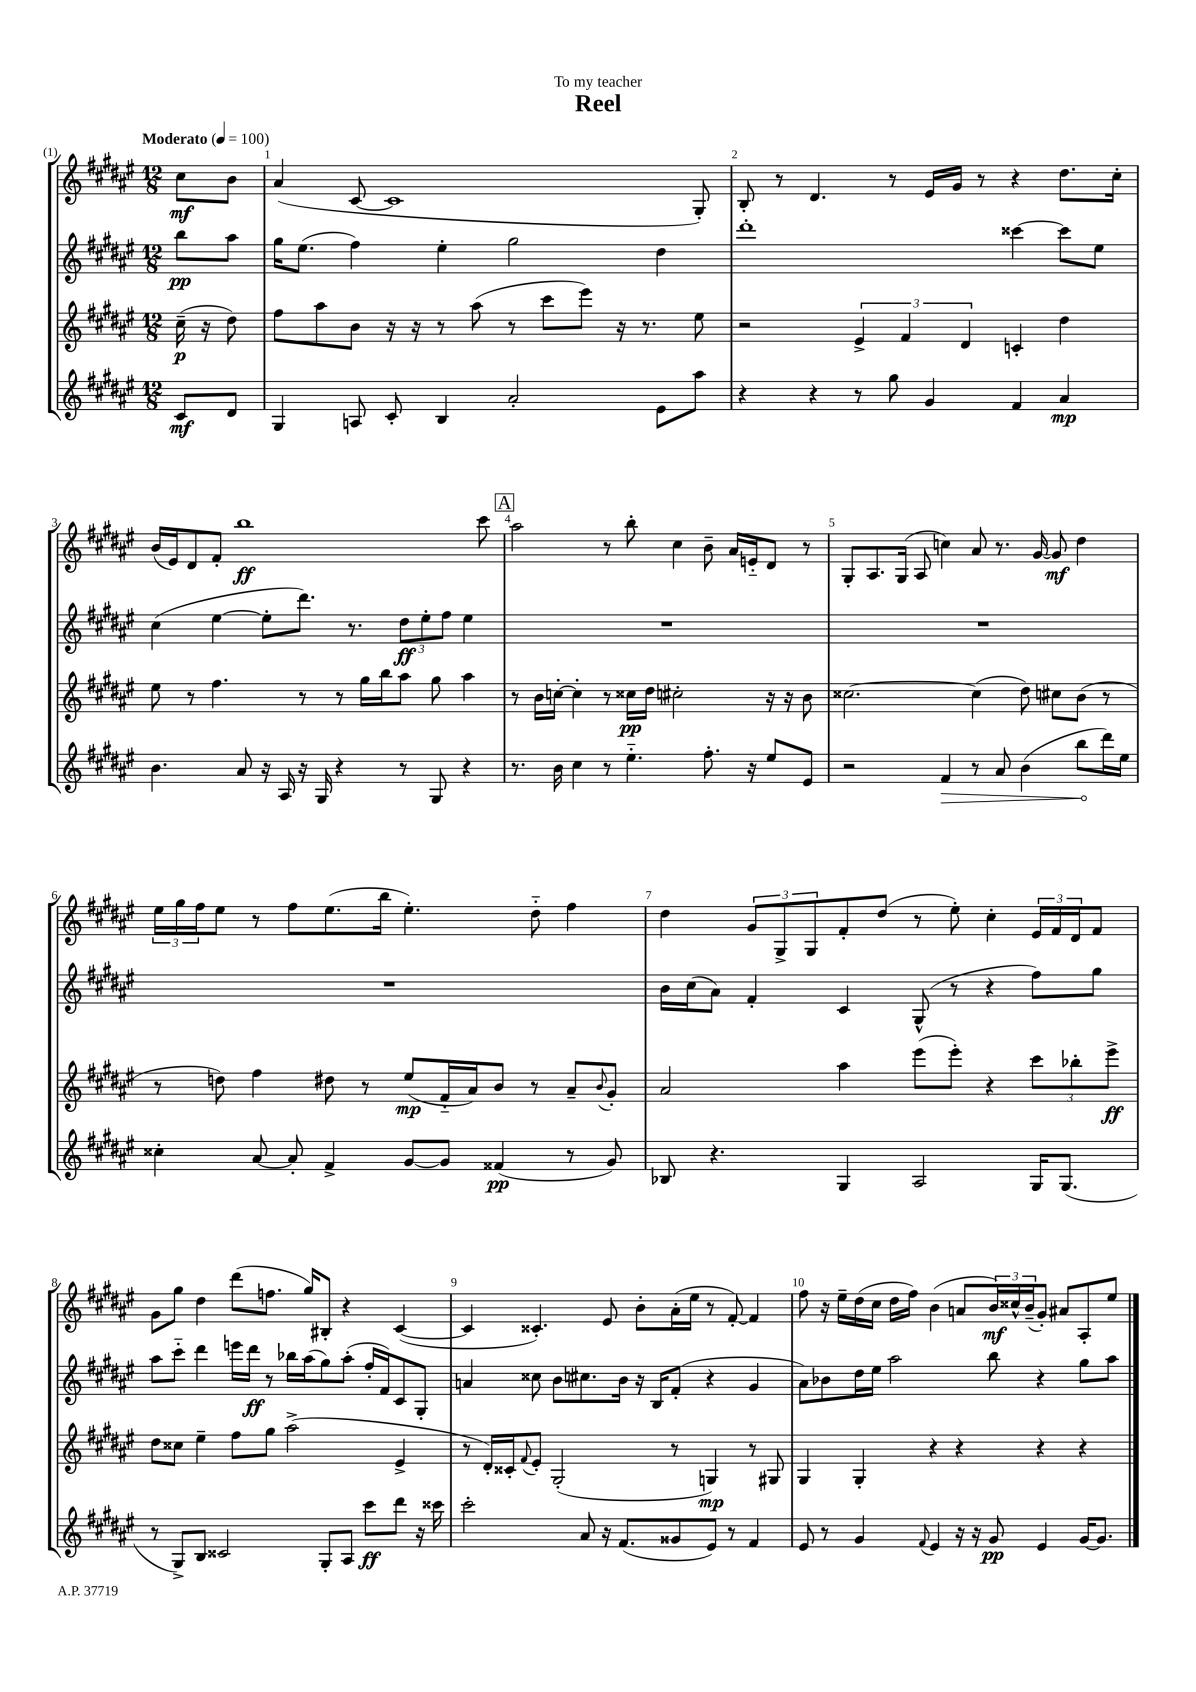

**kern	**dynam	**kern	**dynam	**kern	**dynam	**kern	**dynam
*part4	*part4	*part3	*part3	*part2	*part2	*part1	*part1
*staff4	*staff4	*staff3	*staff3	*staff2	*staff2	*staff1	*staff1
*clefG2	*	*clefG2	*	*clefG2	*	*clefG2	*
*k[f#c#g#d#a#e#]	*	*k[f#c#g#d#a#e#]	*	*k[f#c#g#d#a#e#]	*	*k[f#c#g#d#a#e#]	*
*M12/8	*	*M12/8	*	*M12/8	*	*M12/8	*
*MM100	*	*MM100	*	*MM100	*	*MM100	*
=	=	=	=	=	=	=	=
!	!	!	!	!	!	!LO:TX:a:B:t=Moderato	!
8c#/L	mf	(16cc#~\	p	8bb\L	pp	8cc#\L	mf
.	.	16r	.	.	.	.	.
8d#/J	.	8dd#\)	.	8aa#\J	.	8b\J	.
=1	=1	=1	=1	=1	=1	=1	=1
4G#/	.	8ff#\L	.	16gg#\KL	.	(4a#/	.
.	.	.	.	(8.ee#\J	.	.	.
.	.	8aa#\	.	.	.	.	.
8An/	.	8b\J	.	4ff#\)	.	[8c#/	.
8c#'/	.	16r	.	.	.	1c#]	.
.	.	16r	.	.	.	.	.
4B/	.	8r	.	4ee#'\	.	.	.
.	.	(8aa#\	.	.	.	.	.
2a#'/	.	8r	.	2gg#\	.	.	.
.	.	8ccc#\L	.	.	.	.	.
.	.	8eee#\J)	.	.	.	.	.
.	.	16r	.	.	.	.	.
.	.	8.r	.	.	.	.	.
8e#\L	.	.	.	4dd#\	.	.	.
8aa#\J	.	8ee#\	.	.	.	8G#'/)	.
=2	=2	=2	=2	=2	=2	=2	=2
4r	.	2r	.	1ddd#'	.	8B'/	.
.	.	.	.	.	.	8r	.
4r	.	.	.	.	.	4.d#/	.
8r	.	6e#^/	.	.	.	.	.
8gg#\	.	.	.	.	.	8r	.
.	.	6f#/	.	.	.	.	.
4g#/	.	.	.	.	.	16e#/LL	.
.	.	.	.	.	.	16g#/JJ	.
.	.	6d#/	.	.	.	.	.
.	.	.	.	.	.	8r	.
4f#/	.	4cn'/	.	[4ccc##X\	.	4r	.
4a#/	mp	4dd#\	.	8ccc##\L]	.	8.dd#\L	.
.	.	.	.	8ee#\J	.	.	.
.	.	.	.	.	.	16cc#'\Jk	.
!!LO:LB:g=z
=3	=3	=3	=3	=3	=3	=3	=3
4.b\	.	8ee#\	.	(4cc#\	.	(16b/LL	.
.	.	.	.	.	.	16e#/J)	.
.	.	8r	.	.	.	8d#/	.
.	.	4.ff#\	.	[4ee#\	.	8f#'/J	.
8a#/	.	.	.	.	.	1bb	ff
16r	.	.	.	8ee#'\L]	.	.	.
16A#/	.	.	.	.	.	.	.
16r	.	8r	.	8.ddd#\J)	.	.	.
16G#/	.	.	.	.	.	.	.
4r	.	8r	.	.	.	.	.
.	.	.	.	8.r	.	.	.
.	.	16gg#\LL	.	.	.	.	.
.	.	16bb\J	.	.	.	.	.
8r	.	8aa#\J	.	12dd#\L	ff	.	.
.	.	.	.	12ee#'\	.	.	.
8G#/	.	8gg#\	.	.	.	.	.
.	.	.	.	12ff#\J	.	.	.
4r	.	4aa#\	.	4ee#\	.	.	.
.	.	.	.	.	.	8ccc#\	.
!!LO:REH:place=s1:t=A
=4	=4	=4	=4	=4	=4	=4	=4
8.r	.	8r	.	1.r	.	2aa#\	.
.	.	16b\LL	.	.	.	.	.
16b\	.	[16ccn'\JJ	.	.	.	.	.
4cc#\	.	4cc'\]	.	.	.	.	.
8r	.	8r	.	.	.	8r	.
4.ee#\	.	16cc##X\LL	pp	.	.	8bb'\	.
.	.	16dd#\JJ	.	.	.	.	.
.	.	2cc#X'\	.	.	.	4cc#\	.
8.ff#'\	.	.	.	.	.	8b~\	.
.	.	.	.	.	.	16a#/LL	.
16r	.	.	.	.	.	16en/J	.
8ee#/L	.	16r	.	.	.	8d#/J	.
.	.	16r	.	.	.	.	.
8e#/J	.	8b\	.	.	.	8r	.
=5	=5	=5	=5	=5	=5	=5	=5
2r	.	[2.cc##X\	.	1.r	.	8G#'/L	.
.	.	.	.	.	.	8.A#/	.
.	.	.	.	.	.	(16G#/Jk	.
.	.	.	.	.	.	8A#/	.
!	!LO:HP:b	!	!	!	!	!	!
4f#/	>	.	.	.	.	4ccn\)	.
8r	.	(4cc##\]	.	.	.	8a#/	.
8a#/	.	.	.	.	.	8.r	.
(4b\	.	8dd#\)	.	.	.	.	.
.	.	.	.	.	.	[16g#/	.
.	.	8cc#X\L	.	.	.	8g#/]	mf
8bb\L	.	(8b\J	.	.	.	4dd#\	.
16ddd#\L)	]	8r	.	.	.	.	.
16ee#\JJ	.	.	.	.	.	.	.
!!LO:LB:g=z
=6	=6	=6	=6	=6	=6	=6	=6
4cc##X'\	.	8r	.	1.r	.	24ee#\LL	.
.	.	.	.	.	.	24gg#\	.
.	.	.	.	.	.	24ff#\J	.
.	.	8ddn\)	.	.	.	8ee#\J	.
[8a#/	.	4ff#\	.	.	.	8r	.
8a#'/]	.	.	.	.	.	8ff#\L	.
4f#^/	.	8dd#X\	.	.	.	(8.ee#\	.
.	.	8r	.	.	.	.	.
.	.	.	.	.	.	16bb\Jk	.
[8g#/L	.	(8ee#/L	mp	.	.	4.ee#'\)	.
8g#/J]	.	16f#/L	.	.	.	.	.
.	.	16a#/J)	.	.	.	.	.
(4f##X/	pp	8b/J	.	.	.	.	.
.	.	8r	.	.	.	8dd#\	.
8r	.	8a#~/L	.	.	.	4ff#\	.
.	.	8qqb/	.	.	.	.	.
8g#/)	.	8g#'/J	.	.	.	.	.
=7	=7	=7	=7	=7	=7	=7	=7
8B-X/	.	2a#/	.	16b\LL	.	4dd#\	.
.	.	.	.	(16cc#\J	.	.	.
4.r	.	.	.	8a#\J)	.	.	.
.	.	.	.	4f#'/	.	12g#/L	.
.	.	.	.	.	.	12G#^/	.
.	.	.	.	.	.	12G#/	.
4G#/	.	4aa#\	.	4c#/	.	8f#'/	.
.	.	.	.	.	.	(8dd#/J	.
2A#/	.	(8eee#\L	.	(8G#^^/	.	8r	.
.	.	8eee#'\J)	.	8r	.	8ee#'\)	.
.	.	4r	.	4r	.	4cc#'\	.
16G#/KL	.	12ccc#\L	.	8ff#\L)	.	24e#/LL	.
.	.	.	.	.	.	24f#/	.
(8.G#/J	.	.	.	.	.	.	.
.	.	12bb-X'\	.	.	.	24d#/J	.
.	.	.	.	8gg#\J	.	8f#/J	.
.	.	12eee#^\J	ff	.	.	.	.
!!LO:LB:g=z
=8	=8	=8	=8	=8	=8	=8	=8
8r	.	8dd#\L	.	8aa#\L	.	8g#\L	.
8G#^/L)	.	8cc##X\J	.	8ccc#\J	.	8gg#\J	.
8B/J	.	4ee#~\	.	4ddd#\	.	4dd#\	.
2c##X/	.	.	.	.	.	.	.
.	.	8ff#\L	.	16eeen\LL	.	(8ddd#\L	.
.	.	.	.	16ddd#\JJ	ff	.	.
.	.	8gg#\J	.	8r	.	8.ffn\J	.
.	.	(2aa#^\	.	16bb-X\LL	.	.	.
.	.	.	.	(16aa#\J	.	16gg#/KL)	.
8G#'/L	.	.	.	8gg#\)	.	8B#X'/J	.
8A#/J	.	.	.	(8aa#'\J	.	4r	.
8ccc#\L	ff	.	.	16ff#'/LL	.	.	.
.	.	.	.	16f#/J)	.	.	.
8ddd#\J	.	4e#^/	.	8c#/	.	([4c#/	.
16r	.	.	.	8G#'/J	.	.	.
16ccc##X\	.	.	.	.	.	.	.
=9	=9	=9	=9	=9	=9	=9	=9
2ccc#'\	.	8r	.	4an/	.	4c#/]	.
.	.	16d#'/LL)	.	.	.	.	.
.	.	16c##X'/J	.	.	.	.	.
.	.	8qqf#/	.	.	.	.	.
.	.	8e#'/J	.	8cc##X\	.	4.c##X'/)	.
.	.	(2G#'/	.	8b\L	.	.	.
8a#/	.	.	.	8.cc#X\	.	.	.
16r	.	.	.	.	.	8e#/	.
(8.f#/L	.	.	.	16b\Jk	.	.	.
.	.	.	.	16r	.	8b'\L	.
.	.	.	.	16B/KL	.	.	.
8g##X/	.	8r	.	(8f#'/J	.	(16a#'\L	.
.	.	.	.	.	.	16ee#\JJ	.
8e#/J)	.	4Gn/)	mp	4r	.	8r	.
8r	.	.	.	.	.	[8f#'/)	.
4f#/	.	8r	.	4g#/	.	4f#/]	.
.	.	8G#X/	.	.	.	.	.
=10	=10	=10	=10	=10	=10	=10	=10
8e#/	.	4G#/	.	8a#\L)	.	8ff#\	.
8r	.	.	.	8b-X\	.	16r	.
.	.	.	.	.	.	16ee#~\LL	.
4g#/	.	4G#'/	.	16dd#\L	.	(16dd#\	.
.	.	.	.	16ee#\JJ	.	16cc#\JJ	.
.	.	.	.	2aa#\	.	16dd#\LL	.
.	.	.	.	.	.	16ff#\JJ)	.
8qqf#/	.	.	.	.	.	.	.
4e#/	.	4r	.	.	.	(4b\	.
16r	.	4r	.	.	.	8an/L	.
16r	.	.	.	.	.	.	.
8g#/	pp	.	.	8bb\	.	24b/L)	mf
.	.	.	.	.	.	24cc##X^^/	.
.	.	.	.	.	.	(24b~/J	.
4e#/	.	4r	.	4r	.	8g#'/J)	.
.	.	.	.	.	.	8a#X/L	.
[16g#/KL	.	4r	.	8gg#\L	.	8A#'/	.
8.g#/J]	.	.	.	.	.	.	.
.	.	.	.	8aa#\J	.	8ee#/J	.
==	==	==	==	==	==	==	==
*-	*-	*-	*-	*-	*-	*-	*-
